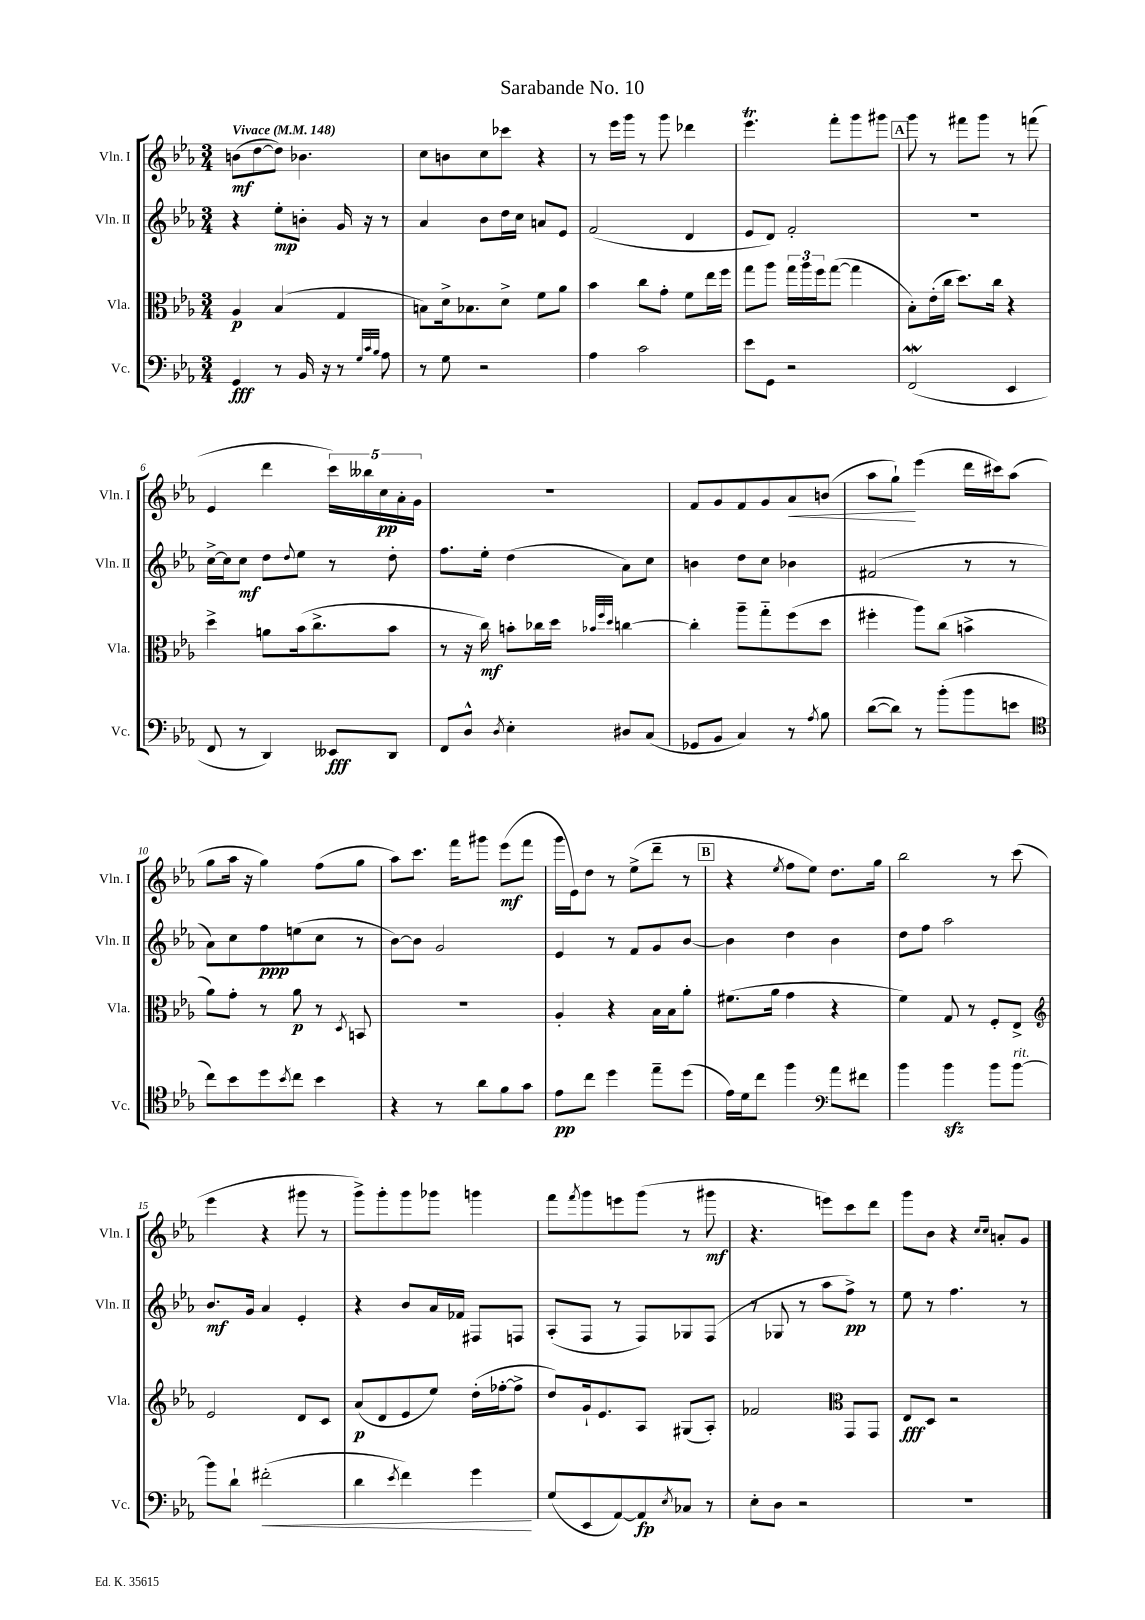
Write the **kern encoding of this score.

**kern	**kern	**kern	**kern
*staff4	*staff3	*staff2	*staff1
*clefF4	*clefC3	*clefG2	*clefG2
*k[b-e-a-]	*k[b-e-a-]	*k[b-e-a-]	*k[b-e-a-]
*M3/4	*M3/4	*M3/4	*M3/4
*MM148	*MM148	*MM148	*MM148
4GG	4A-	4r	(8b
.	.	.	[8dd
8r	(4B-	8ee-'	8dd])
16BB-	.	8b'	4.b-
16r	.	.	.
8r	4G	16g	.
.	.	16r	.
32qqG	.	.	.
32qqc	.	.	.
32qqB-	.	.	.
8A-	.	8r	.
=	=	=	=
8r	8B)	4a-	8cc
8G	16d^	.	8b
.	8.B-	.	.
2r	.	8b-	8cc
.	8d^	16dd	8ccc-
.	.	16cc	.
.	8f	8a	4r
.	8a-	8e-	.
=	=	=	=
4A-	4b-	(2f	8r
.	.	.	16eee-
.	.	.	16ggg
2c	8cc	.	8r
.	8g'	.	8ggg
.	8f	4d	4ddd-
.	16ee-	.	.
.	16ff	.	.
=	=	=	=
8e-	8gg	8e-	4.eee-
8GG	8aa-	8d)	.
2r	24gg	2f'	.
.	24aa-	.	.
.	24ff	.	.
.	([8gg	.	8fff'
.	4gg]	.	8ggg
.	.	.	8ggg#
=	=	=	=
(2FF	8B-')	2.r	8ggg
.	(16e-'	.	8r
.	16cc	.	.
.	8.dd)	.	8fff#
.	.	.	8ggg
.	16cc	.	.
4EE-	4r	.	8r
.	.	.	(8fff
=	=	=	=
8FF	4dd^	[16cc^	4e-
.	.	16cc]	.
8r	.	8cc	.
4DD)	8a	8dd	4ddd
.	.	8qqdd	.
.	(16b-	8ee-	.
.	8.cc^	.	.
8EE--	.	8r	20ccc)
.	.	.	20bb--
.	.	.	20cc
8DD	8b-	8dd'	.
.	.	.	20a-'
.	.	.	20g
=	=	=	=
8FF	8r	8.ff	2.r
8D^^	16r	.	.
.	16cc)	16ee-'	.
8qD	.	.	.
4E-'	8b'	(4dd	.
.	16cc-	.	.
.	16dd	.	.
.	32qqb-	.	.
.	32qqff	.	.
.	32qqdd	.	.
8D#	[4cc	8a-)	.
(8C	.	8cc	.
=	=	=	=
8GG-	4cc']	4b	8f
8BB-	.	.	8g
4C)	8aa-~	8dd	8f
.	8gg'~	8cc	8g
8r	(8ff	4b-	8a-
8qA-	.	.	.
8B-	8dd	.	(8b
=	=	=	=
([8d	4ff#'	(2f#	8aa-
8d])	.	.	8gg`)
8r	8aa-)	.	(4eee-
(8b-'	(8cc	.	.
8b-	4b^	8r	16ddd
.	.	.	16ccc#)
8e	.	8r	(8aa-
=	=	=	=
*clefC4	*	*	*
8cc)	8a-)	8a-)	8gg
8b-	8g'	8cc	16aa-
.	.	.	16r
8dd	8r	8ff	4gg)
8qb-	.	.	.
8cc	8a-	(8ee	.
4b-	8r	8cc	(8ff
.	8qD	.	.
.	8BB	8r	8gg
=	=	=	=
4r	2.r	[8b-)	8aa-)
.	.	8b-]	8.ccc
8r	.	2g	.
.	.	.	16fff
8a-	.	.	8ggg#
8f	.	.	(8eee-
8g	.	.	8fff
=	=	=	=
8e-	4A-'	4e-	16ggg
.	.	.	16e-)
8cc	.	.	8dd
4dd	4r	8r	8r
.	.	8f	(8ee-^
8ee-~	16B-	8g	8ddd~
.	16B-	.	.
(8dd	8a-'	[8b-	8r
=	=	=	=
16e-)	(8.f#	4b-]	4r
16d	.	.	.
8cc	.	.	.
.	16a-	.	.
.	.	.	8qee-
4ff	4g	4dd	8ff
.	.	.	8ee-)
*clefF4	*	*	*
8a-	4r	4b-	8.dd
8f#	.	.	.
.	.	.	16gg
=	=	=	=
4b-	4f)	8dd	2bb-
.	.	8ff	.
4b-	8G	2aa-	.
.	8r	.	.
8b-	8F'	.	8r
[8b-	8E-^	.	(8ccc
=	=	=	=
*	*clefG2	*	*
8b-]	2e-	8.b-	4eee-
8d`	.	.	.
.	.	16g	.
(2f#'	.	4a-	4r
.	8d	4e-'	8ggg#
.	8c	.	8r
=	=	=	=
4d	(8a-	4r	8ggg^)
.	8d	.	8ggg'
8qe-	.	.	.
4f)	8e-	8b-	8ggg
.	8ee-)	16a-	8ggg-
.	.	16f-	.
4g	(16dd'	8F#	4ggg
.	[16ff-'	.	.
.	8ff-^]	8F	.
=	=	=	=
(8G	8dd)	(8A-'	8fff
.	.	.	8qfff
8EE-	16g`	8F	8ggg
.	8.e-	.	.
[8AA-)	.	8r	8eee
8AA-]	8A-	8F)	(8ggg
8qE-	.	.	.
8C-	(8G#	8G-	8r
8r	8A-')	(8F	8ggg#
=	=	=	=
8E-'	2f-	8r	4.r
8D	.	8G-	.
2r	.	8r	.
.	.	8aa-	8eee)
*	*clefC3	*	*
.	8GG	8ff^)	8ccc
.	8GG	8r	8ddd
=	=	=	=
2.r	8E-	8ee-	8ggg
.	8D	8r	8b-
.	2r	4.ff	4r
.	.	.	16qqcc
.	.	.	16qqcc
.	.	.	8a'
.	.	8r	8g
==	==	==	==
*-	*-	*-	*-
